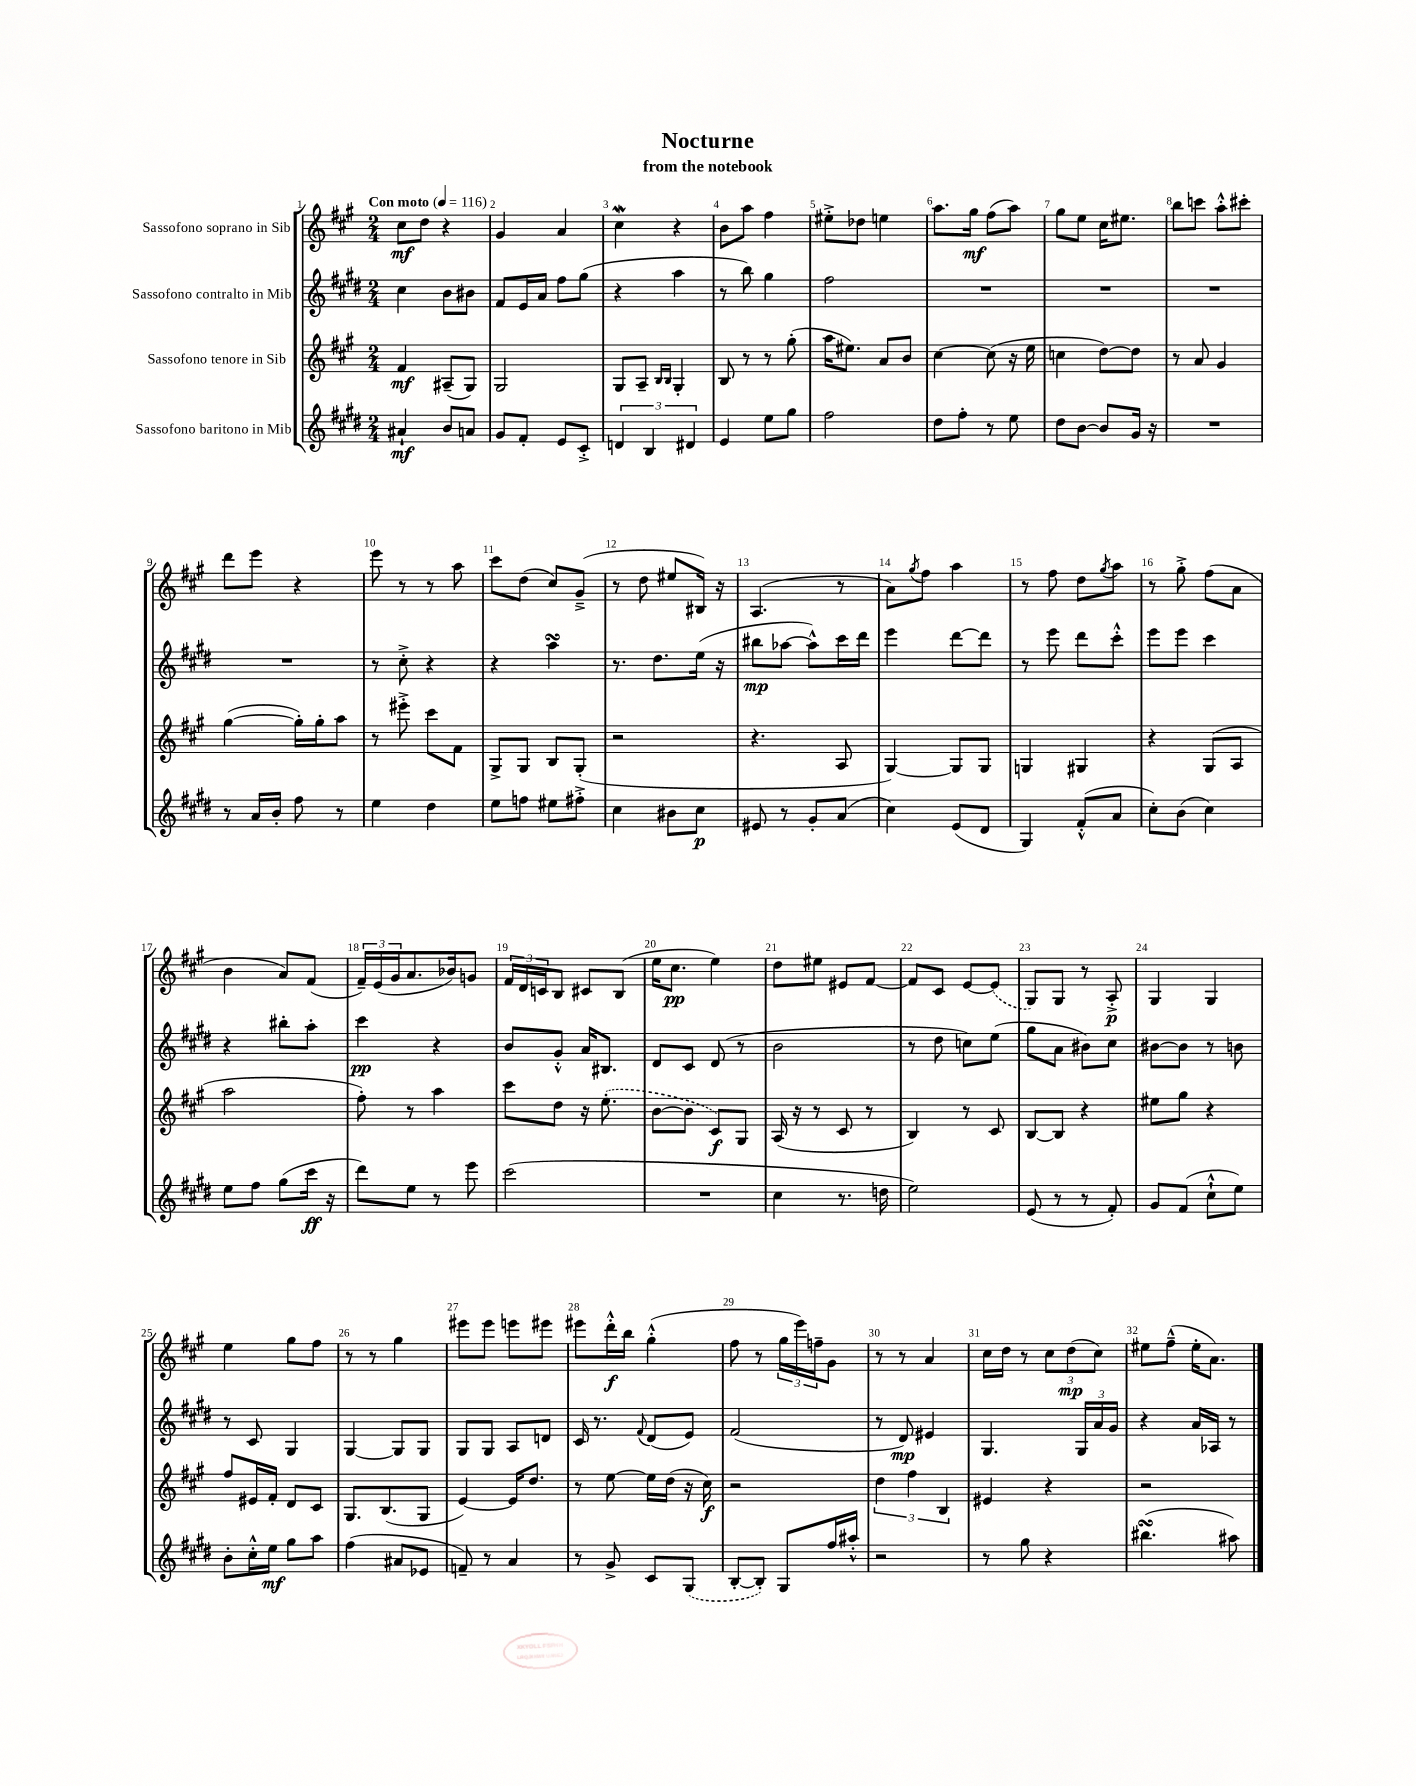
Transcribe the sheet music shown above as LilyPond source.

\header { title = "Nocturne" subtitle = "from the notebook" }
<<
\new StaffGroup <<
\new Staff = "s0" \with { instrumentName = "Sassofono soprano in Sib" } {
    \clef treble \key a \major \numericTimeSignature \time 2/4 \tempo "Con moto" 4 = 116
    cis''8\mf d''8 r4 |
    gis'4 a'4 |
    cis''4\mordent r4 |
    b'8 a''8 fis''4 |
    eis''8-.-> des''8 e''4 |
    a''8. gis''16\mf fis''8( a''8) |
    gis''8 e''8 cis''16 eis''8. |
    b''8 c'''8 a''8-.-^ cis'''8-. |
    d'''8 e'''8 r4 |
    e'''8 r8 r8 a''8 |
    cis'''8 d''8( cis''8) gis'8--->( |
    r8 d''8 eis''8 bis16) r16 |
    a4.( r8 |
    a'8) \acciaccatura { gis''8 } fis''8 a''4 |
    r8 fis''8 d''8 \acciaccatura { gis''8 } a''8 |
    r8 gis''8-.-> fis''8( a'8 |
    b'4 a'8) fis'8( |
    \tuplet 3/2 { fis'16--) e'16( gis'16 } a'8. bes'16) g'8 |
    \tuplet 3/2 { fis'16 d'16 c'16 } b8 cis'8 b8( |
    e''16 cis''8.\pp e''4) |
    d''8 eis''8 eis'8 fis'8~ |
    fis'8 cis'8 e'8~ \once \slurDashed e'8( |
    gis8) gis8 r8 a8-.->\p |
    gis4 gis4 |
    e''4 gis''8 fis''8 |
    r8 r8 gis''4 |
    eis'''8 eis'''8 e'''8 eis'''8 |
    eis'''8 d'''16-.-^\f b''16 gis''4-.-^( |
    fis''8 r8 \tuplet 3/2 { gis''16 e'''16) f''16-- } gis'8 |
    r8 r8 a'4 |
    cis''16 d''16 r8 \tuplet 3/2 { cis''8 d''8\mp( cis''8) } |
    eis''8 fis''8---^( eis''16-. a'8.) \bar "|." |
}
\new Staff = "s1" \with { instrumentName = "Sassofono contralto in Mib" } {
    \clef treble \key e \major \numericTimeSignature \time 2/4
    cis''4 b'8 bis'8 |
    fis'8 e'16 a'16 fis''8 gis''8( |
    r4 a''4 |
    r8 b''8) gis''4 |
    fis''2 |
    R2 |
    R2 |
    R2 |
    R2 |
    r8 cis''8-.-> r4 |
    r4 a''4\turn |
    r8. dis''8. e''16( r16 |
    bis''8\mp aes''8~ aes''8-^) cis'''16 dis'''16 |
    e'''4 dis'''8~ dis'''8 |
    r8 e'''8 dis'''8 cis'''8-.-^ |
    e'''8 e'''8 cis'''4 |
    r4 bis''8-. a''8-. |
    cis'''4\pp r4 |
    b'8 gis'8-.-^ a'16 bis8. |
    dis'8 cis'8 dis'8( r8 |
    b'2 |
    r8 dis''8 c''8) e''8( |
    gis''8 a'8 bis'8) cis''8 |
    bis'8~ bis'8 r8 b'8 |
    r8 cis'8 gis4 |
    gis4~ gis8 gis8 |
    gis8 gis8 a8 d'8 |
    cis'16 r8. \appoggiatura { fis'8 } dis'8( e'8) |
    fis'2( |
    r8 dis'8\mp) eis'4 |
    gis4. \tuplet 3/2 { gis16 a'16 gis'16 } |
    r4 a'16 aes16 r8 \bar "|." |
}
\new Staff = "s2" \with { instrumentName = "Sassofono tenore in Sib" } {
    \clef treble \key a \major \numericTimeSignature \time 2/4
    fis'4\mf ais8--( gis8) |
    gis2 |
    gis8 a8-- \grace { b16 b16 } gis4-. |
    b8 r8 r8 gis''8-.( |
    a''16 eis''8.) a'8 b'8 |
    cis''4~ cis''8( r16 e''16 |
    c''4 d''8~) d''8 |
    r8 a'8 gis'4 |
    gis''4~( gis''16-.) gis''16-. a''8 |
    r8 eis'''8-.-> cis'''8 fis'8 |
    gis8-> gis8 b8 gis8-.( |
    r2 |
    r4. a8 |
    gis4~) gis8 gis8 |
    g4 gis4 |
    r4 gis8( a8 |
    a''2 |
    fis''8-.) r8 a''4 |
    cis'''8 d''8 r16 \once \slurDashed e''8.-.( |
    b'8~ b'8 cis'8\f) gis8 |
    a16( r16 r8 cis'8 r8 |
    b4) r8 cis'8 |
    b8~ b8 r4 |
    eis''8 gis''8 r4 |
    fis''8 eis'16 fis'16-. d'8 cis'8 |
    gis8. b8.( gis8 |
    e'4~) e'16 d''8. |
    r8 e''8~ e''16 d''16( r16 cis''16\f) |
    r2 |
    \tuplet 3/2 { d''4 fis''4 b4 } |
    eis'4 r4 |
    r2 \bar "|." |
}
\new Staff = "s3" \with { instrumentName = "Sassofono baritono in Mib" } {
    \clef treble \key e \major \numericTimeSignature \time 2/4
    ais'4-!\mf b'8 a'8 |
    gis'8 fis'8-. e'8 cis'8-.-> |
    \tuplet 3/2 { d'4 b4 dis'4 } |
    e'4 e''8 gis''8 |
    fis''2 |
    dis''8 fis''8-. r8 e''8 |
    dis''8 b'8~ b'8 gis'16 r16 |
    R2 |
    r8 a'16 b'16-. fis''8 r8 |
    e''4 dis''4 |
    e''8 f''8 eis''8 fis''8-.-> |
    cis''4 bis'8 cis''8\p |
    eis'8 r8 gis'8-. a'8( |
    cis''4) e'8( dis'8 |
    gis4) fis'8-.-^( a'8 |
    cis''8-.) b'8( cis''4) |
    e''8 fis''8 gis''8( cis'''16\ff r16 |
    dis'''8) e''8 r8 e'''8 |
    cis'''2( |
    R2 |
    cis''4 r8. d''16 |
    e''2) |
    e'8( r8 r8 fis'8-.) |
    gis'8 fis'8( cis''8-!-^ e''8) |
    b'8-. cis''16-.-^ e''16\mf gis''8 a''8 |
    fis''4( ais'8 ees'8 |
    f'8--) r8 a'4 |
    r8 gis'8-> cis'8 \once \slurDashed gis8( |
    b8~-. b8-.) gis8 fis''16 ais''16-.-^ |
    r2 |
    r8 gis''8 r4 |
    bis''4.\turn( ais''8) \bar "|." |
}
>>
>>
\layout { \context { \Score \override BarNumber.break-visibility = ##(#f #t #t) barNumberVisibility = #all-bar-numbers-visible } }
